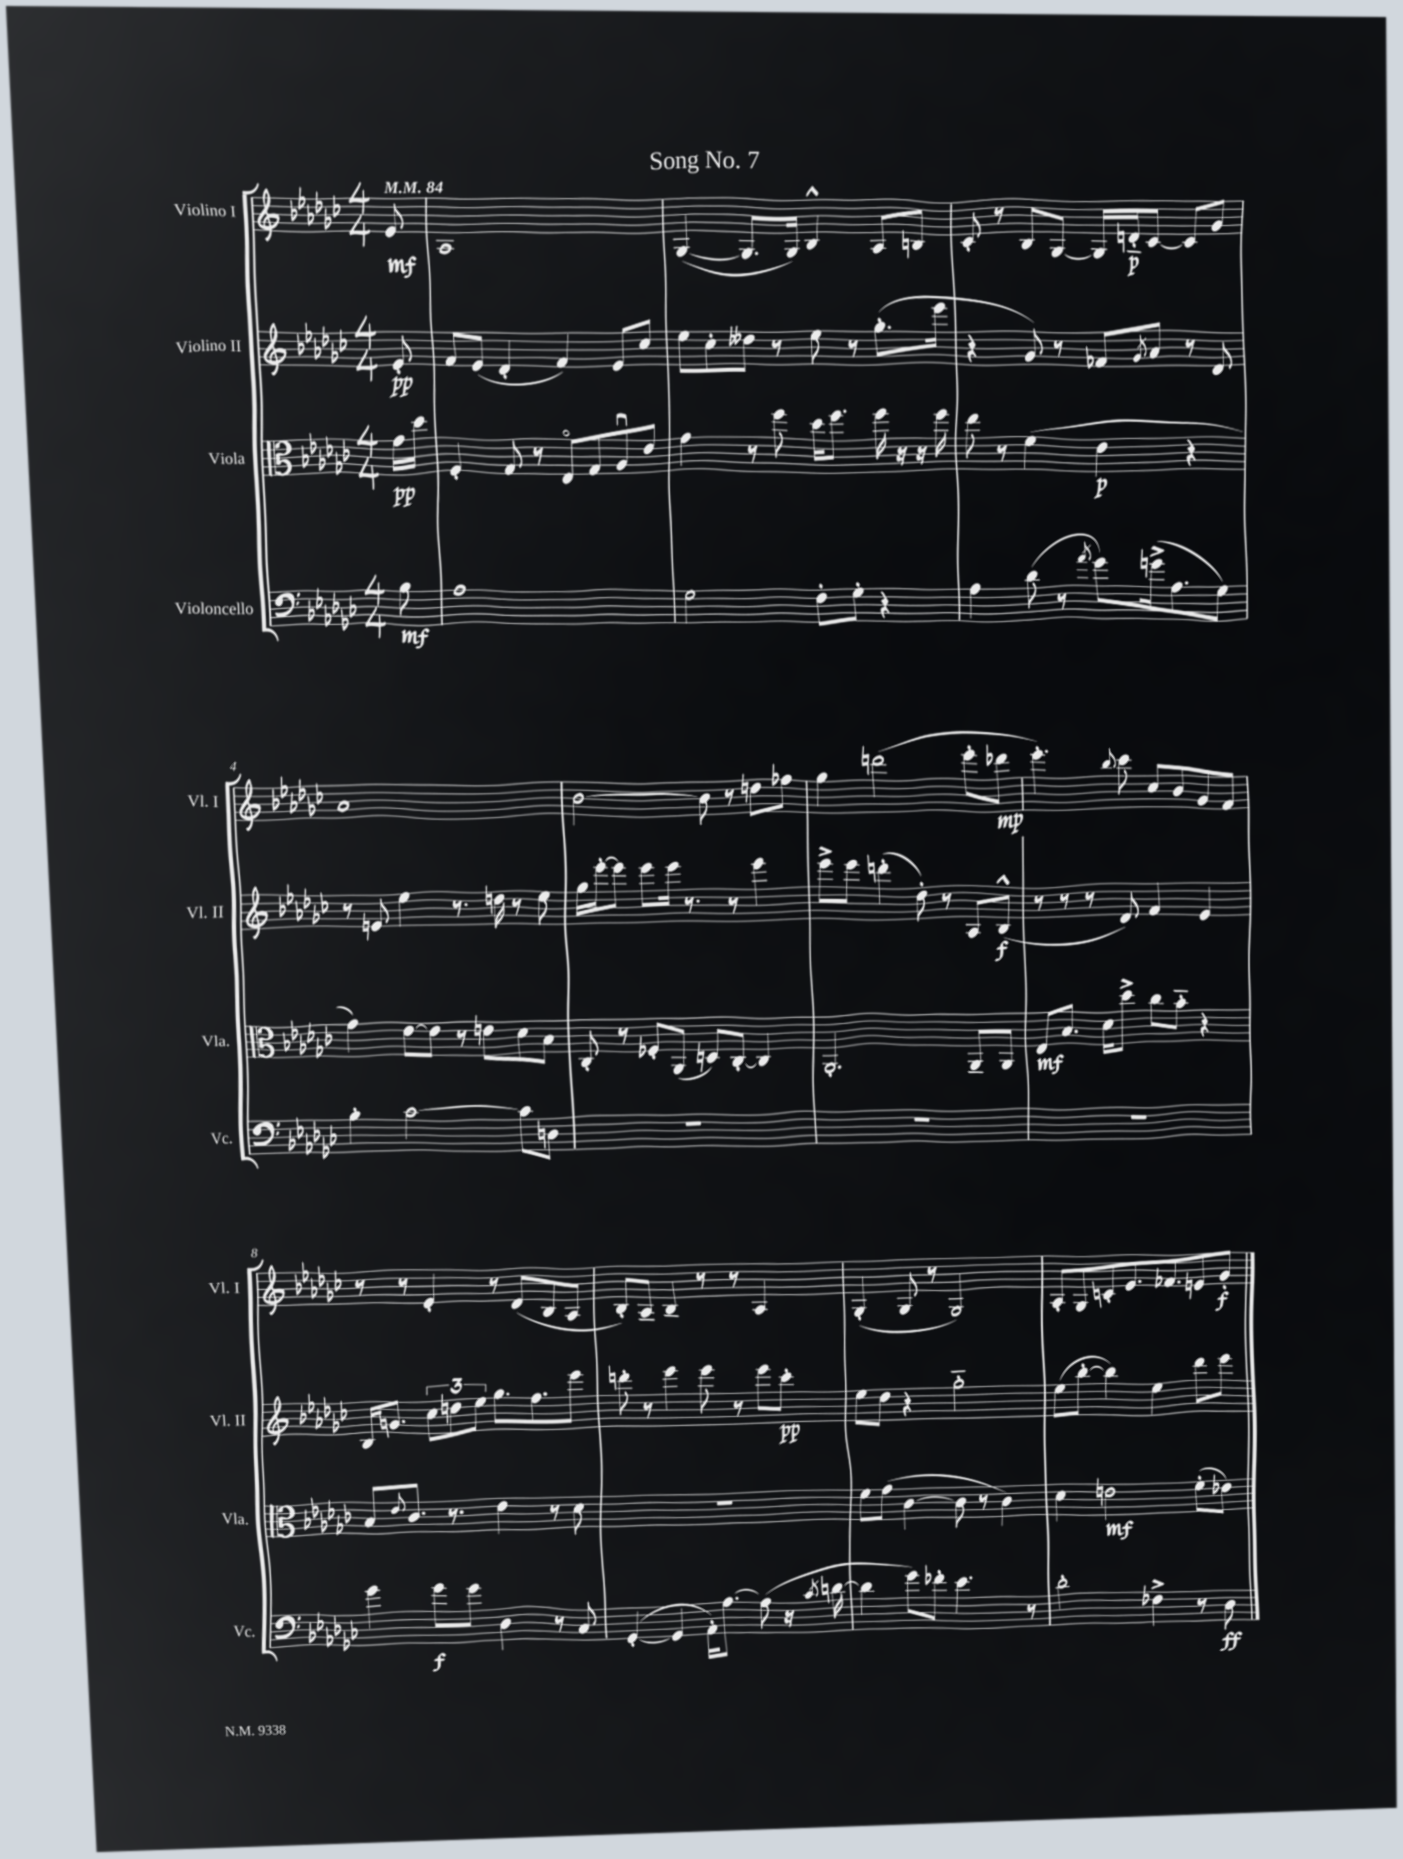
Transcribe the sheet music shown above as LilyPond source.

\header { title = "Song No. 7" }
<<
\new StaffGroup <<
\new Staff = "s0" \with { instrumentName = "Violino I" shortInstrumentName = "Vl. I" } {
    \clef treble \key ges \major \numericTimeSignature \time 4/4 \partial 8 \tempo 4 = 84
    ees'8\mf |
    aes1 |
    ges4~( ges8. ges16) bes4-^ aes8 b8 |
    ces'8-. r8 bes8 ges8~ ges16 d'16-_\p ces'8~ ces'8 ges'8 |
    aes'1 |
    bes'2~ bes'8 r8 d''8 fes''8 |
    ges''4 d'''2( ees'''8-. des'''8\mp |
    ees'''4.-.) \appoggiatura { bes''8 } ces'''8 ces''8 bes'8 ges'8 f'8 |
    r8 r8 ees'4-. r8 des'8( bes8 aes8 |
    bes8-.) aes8-- bes4-- r8 r8 aes4 |
    ges4-.( ges8 r8 ges2) |
    aes8-. ges8 c'8-. ees'8. fes'8. e'8 ges'8-.\f \bar "|." |
}
\new Staff = "s1" \with { instrumentName = "Violino II" shortInstrumentName = "Vl. II" } {
    \clef treble \key ges \major \numericTimeSignature \time 4/4 \partial 8
    ees'8-.\pp |
    f'8 ees'8( des'4-. f'4) ees'8 ces''8 |
    ees''8 ces''8-. deses''8 r8 ees''8 r8 ges''8.-.( ees'''16 |
    r4 ges'8) r8 fes'8 \acciaccatura { ges'8 } aes'8 r8 des'8 |
    r8 e'8 ees''4 r8. d''16 r8 ees''8 |
    ges''16 ees'''16~-. ees'''8 ees'''8 ees'''16 r8. r8 ees'''4 |
    ees'''8-> ees'''8 d'''4-.( des''8-.) r8 aes8 bes8-^\f( |
    r8 r8 r8 des'8) f'4 ees'4 |
    bes16 g'8. \tuplet 3/2 { ces''8 d''8 ees''8 } ges''8. f''8. ees'''8 |
    d'''8-. r8 ees'''4 ees'''8 r8 ees'''8 ces'''8-.\pp |
    ees''8 des''8 r4 ges''2-_ |
    ees''8( bes''8~-. bes''4) ees''4 des'''8 ees'''8 \bar "|." |
}
\new Staff = "s2" \with { instrumentName = "Viola" shortInstrumentName = "Vla." } {
    \clef alto \key ges \major \numericTimeSignature \time 4/4 \partial 8
    ges'16\pp des''16 |
    f4-. ges8 r8 ees8\flageolet ges8 aes8\downbow ees'8 |
    ges'4 r8 f''8 des''16 f''8. f''16 r16 r16 f''16 |
    ees''8 r8 f'4( ees'4\p r4 |
    ges'4) ees'8~ ees'8 r8 e'8 des'8 bes8 |
    ces8-. r8 fes8-. aes,8( d8) ces8~-. ces4 |
    aes,2.-. aes,8-- aes,8 |
    ees8\mf bes8. des'16 des''8-> ces''8 bes'8-_ r4 |
    bes8 \appoggiatura { ees'8 } ces'8. r8. ees'4 r8 des'8 |
    R1 |
    f'8 ges'8( ces'4~ ces'8 r8 ces'4) |
    des'4 e'2\mf f'8-.( ees'8) \bar "|." |
}
\new Staff = "s3" \with { instrumentName = "Violoncello" shortInstrumentName = "Vc." } {
    \clef bass \key ges \major \numericTimeSignature \time 4/4 \partial 8
    bes8\mf |
    aes1 |
    ges2 f8-. ges8-. r4 |
    aes4 des'8( r8 \acciaccatura { aes'8 } ges'8) g'16->( aes8. ges8) |
    bes4-. ces'2~ ces'8 d8 |
    R1 |
    R1 |
    R1 |
    ges'4 ges'8\f ges'8 des4 r8 ces8 |
    ges,4~-.( ges,4 aes,16-.) aes8.~ aes8( r16 \acciaccatura { ces'8 } d'16~ |
    d'4 ges'8) fes'8-. ees'4. r8 |
    des'2-. fes4-> r8 des8\ff \bar "|." |
}
>>
>>
